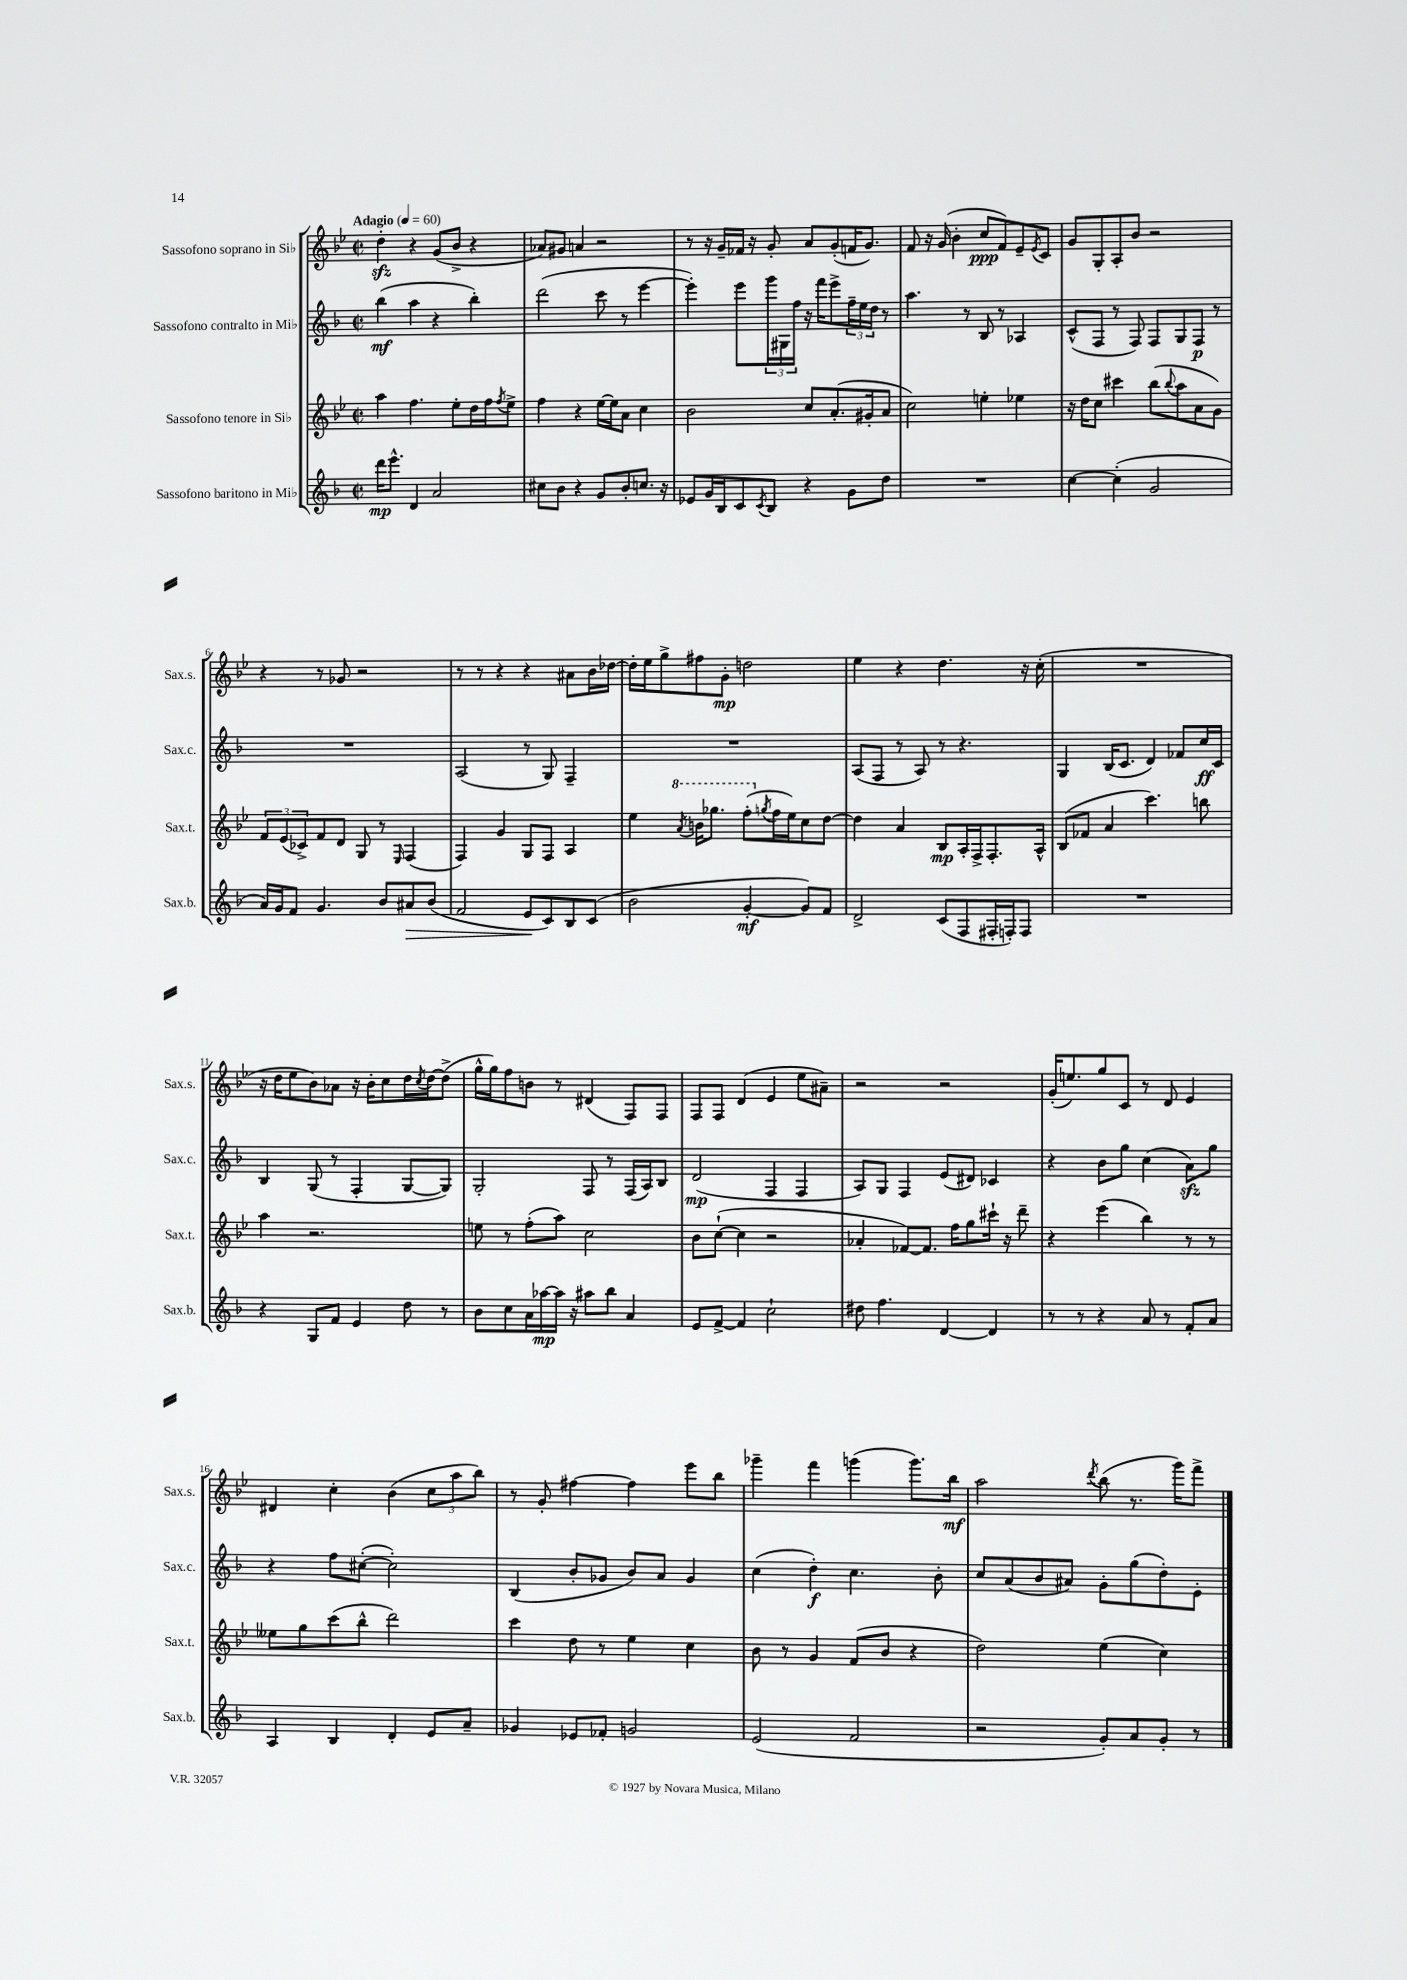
<<
\new StaffGroup <<
\new Staff = "s0" \with { instrumentName = "Sassofono soprano in Sib" shortInstrumentName = "Sax.s." } {
    \clef treble \key bes \major \defaultTimeSignature \time 2/2 \tempo "Adagio" 4 = 60
    d''4-.\sfz r4 g'8( bes'8-> r4 |
    aes'8) gis'8 a'4 r2 |
    r8 r16 g'16-- fes'16 r16 g'8-. a'8 g'8-.( f'16 g'8.) |
    f'8 r16 g'16( bes'4-. c''8\ppp f'8) ees'8-- \acciaccatura { ees'8 } c'8 |
    g'8 g8-. a8-. bes'8 r2 |
    r4 r8 ges'8 r2 |
    r8 r8 r4 r4 ais'8 bes'16 des''16~ |
    des''16-. ees''16 g''8-> fis''8 g'8-.\mp d''2 |
    ees''4 r4 d''4. r16 c''16-.( |
    R1 |
    r16 d''16 ees''8 bes'8) aes'8 r16 bes'16-. c''8 d''16 \acciaccatura { c''8 } d''16~ d''8->( |
    g''16-^ g''16) f''8 b'8 r8 dis'4( f8) f8 |
    f8 f8 d'4( ees'4 ees''8 ais'8--) |
    r2 r2 |
    g'16-.( e''8.) g''8 c'8 r8 d'8 ees'4 |
    dis'4 c''4-. bes'4( \tuplet 3/2 { c''8 a''8 bes''8) } |
    r8 g'8-. fis''4~ fis''4 ees'''8 bes''8 |
    ges'''4-- f'''4 g'''4( g'''8.) bes''16\mf |
    a''2 \acciaccatura { d'''8 } bes''8( r8. g'''16) f'''8-> \bar "|." |
}
\new Staff = "s1" \with { instrumentName = "Sassofono contralto in Mib" shortInstrumentName = "Sax.c." } {
    \clef treble \key f \major \defaultTimeSignature \time 2/2
    bes''4\mf( a''4 r4 bes''4-.) |
    d'''2( c'''8 r8 e'''4~ |
    e'''4-.) e'''8 \tuplet 3/2 { g'''16 gis16 f''16 } r16 f'''16 e'''8-> \tuplet 3/2 { f''16-- e''16 d''16 } r8 |
    a''4. r8 bes8 r8 aes4 |
    c'8-^( f8 r8 f8) f8 g8 f8\p r8 |
    R1 |
    a2( r8 g8) f4-- |
    R1 |
    a8( f8 r8 a8) r8 r4. |
    g4 bes16( c'8. d'4) fes'8 c''16\ff c'16 |
    bes4 g8( r8 f4-. g8~ g8) |
    g2-. f8 r8 f16( a16) bes8 |
    d'2\mp( f4 f4 |
    a8) g8 f4 e'8( dis'8) ces'4 |
    r4 bes'8 g''8 c''4( a'8\sfz) g''8 |
    r4 f''8 cis''8~-.( cis''2-.) |
    bes4( bes'8-. ges'8 bes'8) a'8 ges'4 |
    c''4( d''4-.\f) c''4. bes'8-. |
    c''8 a'8( bes'8 ais'8) g'8-. g''8( d''8-.) e'8-. \bar "|." |
}
\new Staff = "s2" \with { instrumentName = "Sassofono tenore in Sib" shortInstrumentName = "Sax.t." } {
    \clef treble \key bes \major \defaultTimeSignature \time 2/2
    a''4 f''4. ees''8-. d''16 f''16 \acciaccatura { f''8 } ees''8-> |
    f''4 r4 ees''16~ ees''16 a'8 c''4 |
    bes'2 c''8 a'8.-.( gis'16-. a'8 |
    c''2) e''4-. ees''4 |
    r16 d''16 c''8 cis'''4 bes''8( \appoggiatura { bes''8 } a''8 a'8 g'8) |
    \tuplet 3/2 { f'8 ees'8( ces'8->) } f'8 d'8 g8 r8 \grace { ees16 } f4( |
    f4) g'4 g8 f8 a4 |
    ees''4 \ottava #1 \acciaccatura { a''8 } b''16 ges'''8. f'''8-.( \ottava #0 \acciaccatura { g''!8 } f''16 ees''16) c''8 d''8~ |
    d''4 a'4 bes8\mp a16-. f16-> f8.-. a16-^ |
    bes8( fes'8 a'4 c'''4.) b''8 |
    a''4 r2. |
    e''8 r8 f''8-.( a''8) c''2 |
    bes'8 c''8~-!( c''4 r2 |
    aes'4-. fes'8~) fes'8. f''16 g''8 cis'''16-! r16 d'''8-- |
    r4 ees'''4( bes''4) r8 r8 |
    eeses''8 g''8 c'''8( bes''8-^ d'''2) |
    c'''4 d''8 r8 ees''4 c''4 |
    bes'8 r8 g'4 f'8( bes'8 r4 |
    d''2) ees''4( c''4) \bar "|." |
}
\new Staff = "s3" \with { instrumentName = "Sassofono baritono in Mib" shortInstrumentName = "Sax.b." } {
    \clef treble \key f \major \defaultTimeSignature \time 2/2
    d'''16\mp e'''8.-^ d'4 a'2 |
    cis''8 bes'8 r4 g'8 bes'8-. c''8. r16 |
    ees'8 g'16 bes16 c'8 \acciaccatura { c'8 } bes8 r4 g'8 d''8 |
    R1 |
    c''4~ c''4-.( g'2 |
    a'16) g'16 f'8 g'4. bes'8 ais'8\> bes'8( |
    f'2 e'8\! c'8) bes8 c'8( |
    bes'2 g'4~-.\mf g'8) f'8 |
    d'2-> c'8( f8 fis16-. f16-.) f8 |
    R1 |
    r4 g8 f'8 e'4 d''8 r8 |
    bes'8 c''8 a'16 aes''16~\mp aes''16 r16 ais''8 bes''8 a'4 |
    e'8 f'8~-> f'4 c''2-! |
    dis''8 f''4. d'4~ d'4 |
    r8 r8 r4 a'8 r8 f'8-. a'8 |
    a4 bes4 d'4-. e'8 a'8-- |
    ges'4 ees'8 fes'8-. g'2 |
    e'2( f'2 |
    r2 g'8-.) a'8 g'8-. r8 \bar "|." |
}
>>
>>
